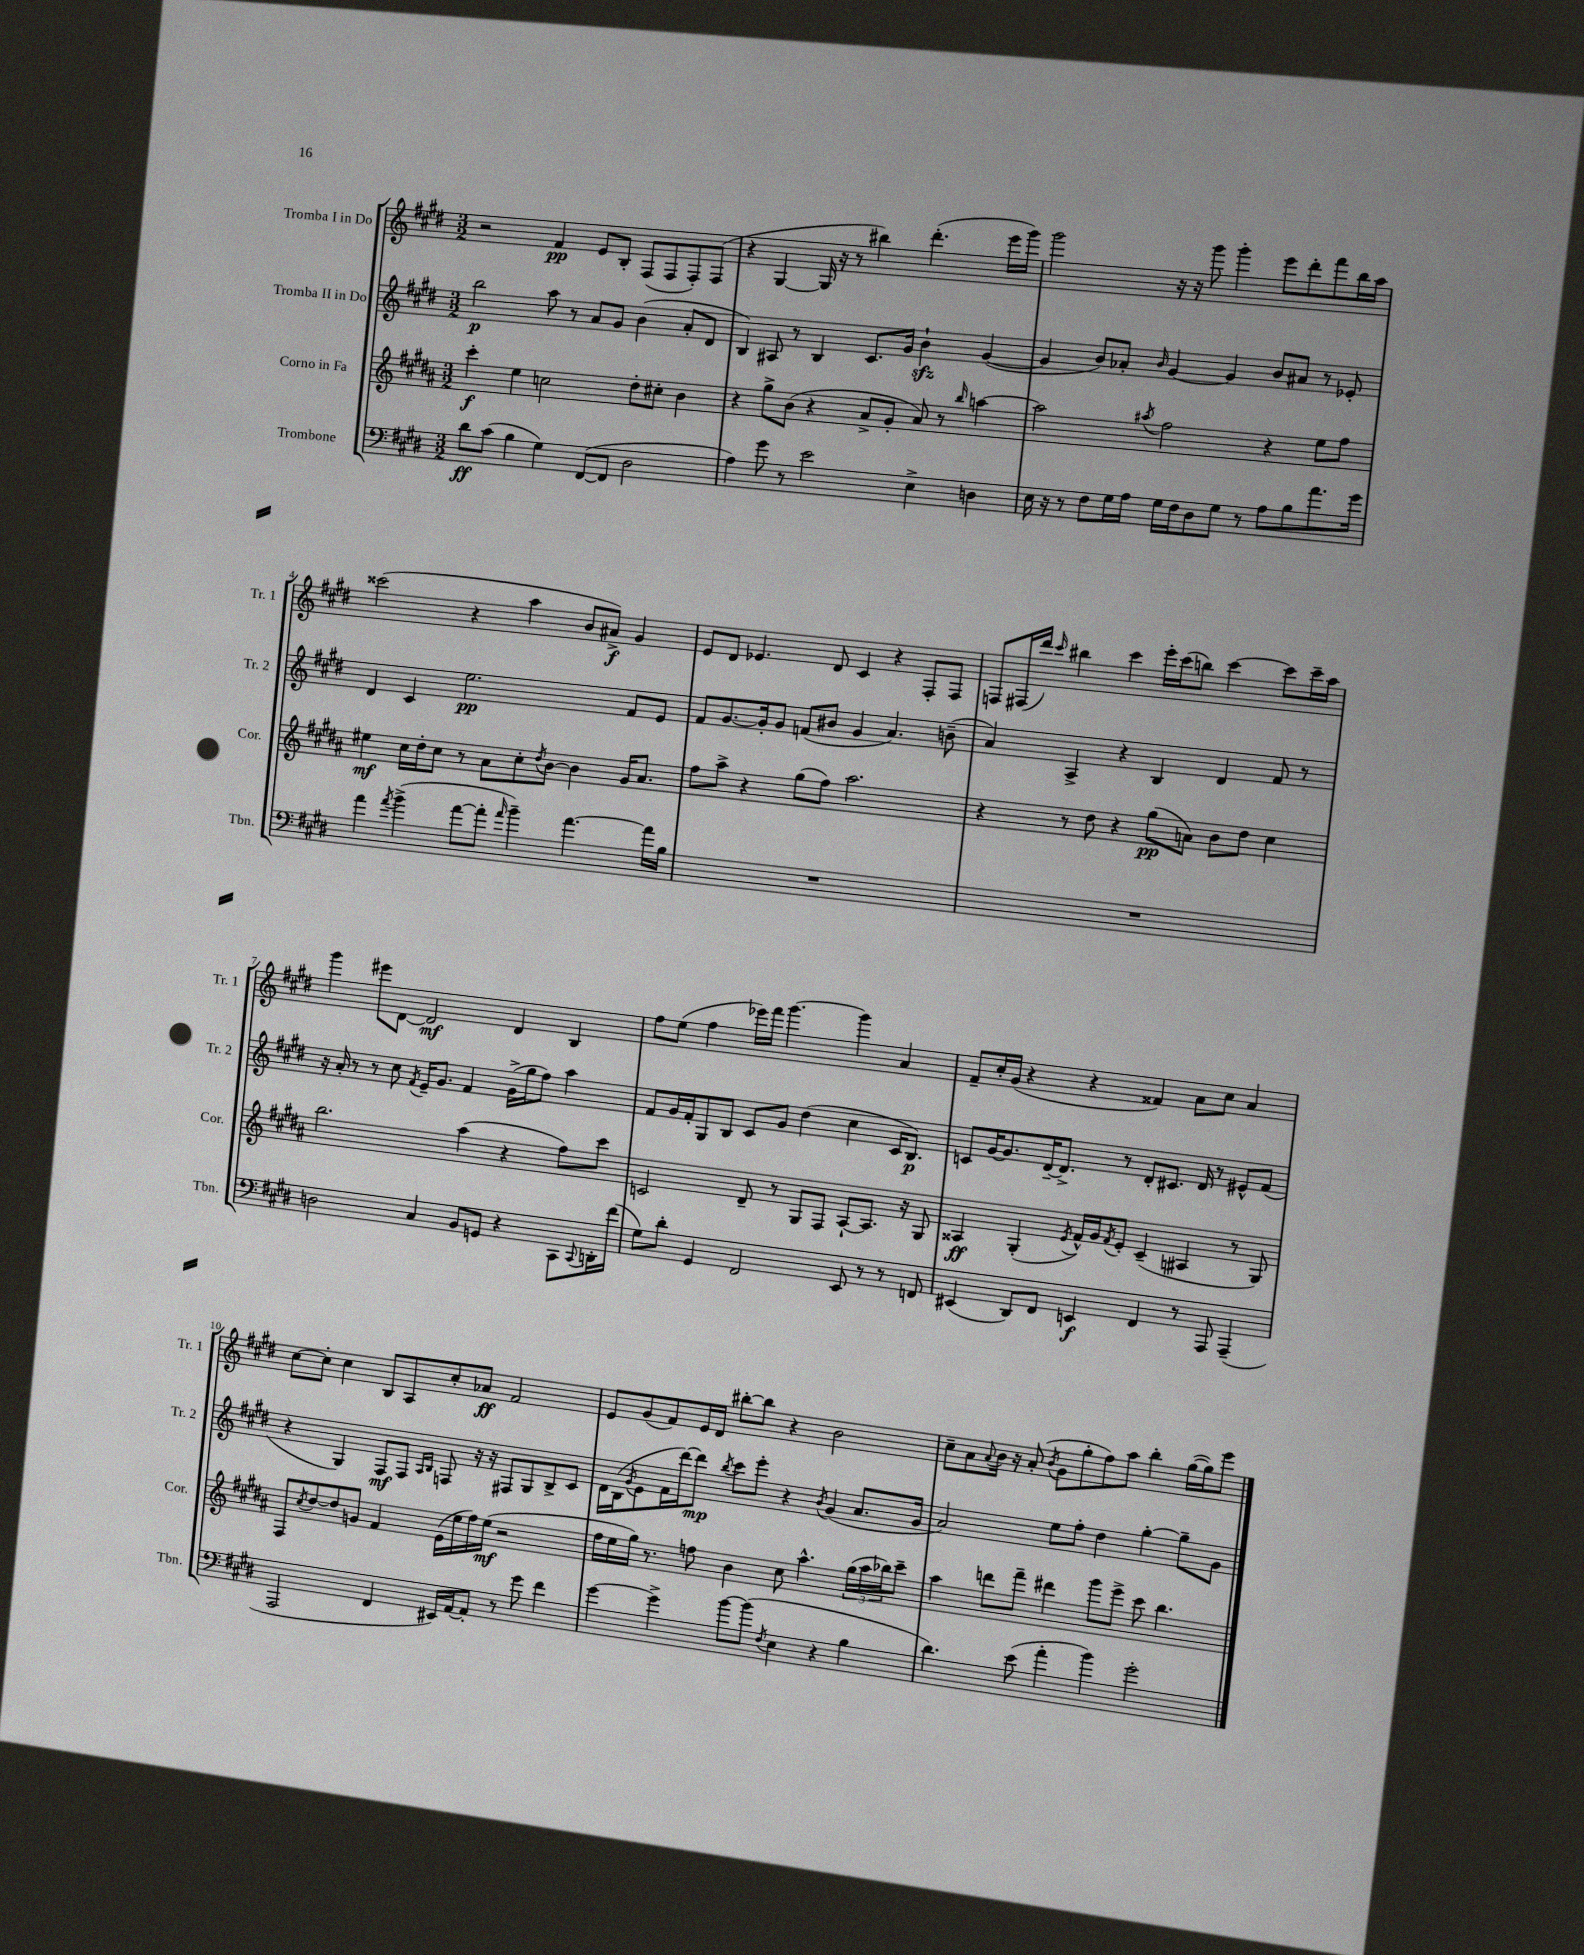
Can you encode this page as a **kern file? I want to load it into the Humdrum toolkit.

**kern	**dynam	**kern	**dynam	**kern	**dynam	**kern	**dynam
*part4	*part4	*part3	*part3	*part2	*part2	*part1	*part1
*staff4	*staff4	*staff3	*staff3	*staff2	*staff2	*staff1	*staff1
*I"Trombone	*	*I"Corno in Fa	*	*I"Tromba II in Do	*	*I"Tromba I in Do	*
*I'Tbn.	*	*I'Cor.	*	*I'Tr. 2	*	*I'Tr. 1	*
*clefF4	*	*clefG2	*	*clefG2	*	*clefG2	*
*k[f#c#g#d#]	*	*k[f#c#g#d#a#]	*	*k[f#c#g#d#]	*	*k[f#c#g#d#]	*
*M3/2	*	*M3/2	*	*M3/2	*	*M3/2	*
=1	=1	=1	=1	=1	=1	=1	=1
8d#\L	ff	4ccc#'\	f	2bb\	p	2r	.
(8c#\J	.	.	.	.	.	.	.
4B\	.	4ee\	.	.	.	.	.
4G#\)	.	2ccn\	.	8aa\	.	4f#/	pp
.	.	.	.	8r	.	.	.
([8FF#/L	.	.	.	8a/L	.	8e/L	.
8FF#/J]	.	.	.	8g#/J	.	8B'/J	.
2D#\	.	8dd#'\L	.	(4b\	.	(8F#/L	.
.	.	8cc#X'\J	.	.	.	8F#/	.
.	.	4b\	.	8a'/L	.	8F#'/)	.
.	.	.	.	8d#/J	.	(8F#/J	.
=2	=2	=2	=2	=2	=2	=2	=2
4A\)	.	4r	.	4B/)	.	4r	.
8g#\	.	8gg#^\L	.	8A#X/	.	[4G#/	.
8r	.	(8b\J	.	8r	.	.	.
2e\	.	4r	.	4B/	.	16G#/]	.
.	.	.	.	.	.	16r	.
.	.	.	.	.	.	8r	.
.	.	8a#^/L	.	8.c#/L	.	4bb#X\)	.
.	.	8g#'/J	.	.	.	.	.
.	.	.	.	16g#/Jk	.	.	.
4E^\	.	8a#/)	.	4bzz`\	.	(4.ddd#'\	.
.	.	8r	.	.	.	.	.
.	.	16qqbb/	.	.	.	.	.
4Dn\	.	[4aan\	.	([4g#/	.	.	.
.	.	.	.	.	.	16eee\LL	.
.	.	.	.	.	.	16ggg#\JJ)	.
=3	=3	=3	=3	=3	=3	=3	=3
16E\	.	2aa\]	.	4g#/]	.	2ggg#\	.
16r	.	.	.	.	.	.	.
8r	.	.	.	.	.	.	.
8F#\L	.	.	.	8b/L)	.	.	.
16G#\L	.	.	.	8a-X'/J	.	.	.
16A\JJ	.	.	.	.	.	.	.
.	.	8qaa#X/	.	16qqb/	.	.	.
16G#\LL	.	2ff#\	.	[4g#/	.	16r	.
16F#\J	.	.	.	.	.	16r	.
8D#\	.	.	.	.	.	8ggg#\	.
8G#\J	.	.	.	4g#/]	.	4ggg#'\	.
8r	.	.	.	.	.	.	.
8A\L	.	4r	.	8b/L	.	8eee\L	.
8B\	.	.	.	8a#X/J	.	8ddd#'\	.
8.a\	.	8ee\L	.	8r	.	8fff#\	.
.	.	8ff#\J	.	8e-X'/	.	16bb\L	.
16g#\Jk	.	.	.	.	.	16aa\JJ	.
!!LO:LB:g=z
=4	=4	=4	=4	=4	=4	=4	=4
4a\	.	4ee#X\	mf	4d#/	.	(2ccc##X\	.
8qa/	.	.	.	.	.	.	.
(4b^\	.	16cc#\LL	.	4c#/	.	.	.
.	.	16dd#'\J	.	.	.	.	.
.	.	8cc#\J	.	.	.	.	.
[8a\L	.	8r	.	2.ee\	pp	4r	.
8a'\J]	.	8a#\L	.	.	.	.	.
16qqa/	.	.	.	.	.	.	.
4b~\)	.	8cc#'\	.	.	.	4aa\	.
.	.	8qdd#/	.	.	.	.	.
.	.	[8b\J	.	.	.	.	.
[4.a\	.	4b\]	.	.	.	8b/L	.
.	.	.	.	.	.	8a#X^/J)	f
.	.	16g#/KL	.	8f#/L	.	4g#/	.
.	.	8.a#/J	.	.	.	.	.
16a\LL]	.	.	.	8e/J	.	.	.
16B\JJ	.	.	.	.	.	.	.
=5	=5	=5	=5	=5	=5	=5	=5
1.r	.	8ff#\L	.	8f#/L	.	8e/L	.
.	.	8aa#^\J	.	[8.g#/	.	8d#/J	.
.	.	4r	.	.	.	4.e-X/	.
.	.	.	.	16g#'/k]	.	.	.
.	.	.	.	8g#/J	.	.	.
.	.	(8gg#\L	.	(8fn/L	.	.	.
.	.	8ff#\J)	.	8b#X/J	.	8d#/	.
.	.	2.aa#\	.	4g#/	.	4c#/	.
.	.	.	.	4.a/)	.	4r	.
.	.	.	.	.	.	8F#'/L	.
.	.	.	.	(8bn~\	.	8F#/J	.
=6	=6	=6	=6	=6	=6	=6	=6
1.r	.	4r	.	4a/)	.	8Fn/L	.
.	.	.	.	.	.	(16F#X/L	.
.	.	.	.	.	.	16ddd#/JJ)	.
.	.	.	.	.	.	16qqccc#/	.
.	.	8r	.	4A^/	.	4bb#X\	.
.	.	8dd#\	.	.	.	.	.
.	.	4r	.	4r	.	4ccc#\	.
.	.	(8gg#\L	pp	4B/	.	16eee'\LL	.
.	.	.	.	.	.	(16ccc#\J	.
.	.	8an\J)	.	.	.	8bbn\J)	.
.	.	8b\L	.	4d#/	.	[4ccc#\	.
.	.	8dd#\J	.	.	.	.	.
.	.	4cc#\	.	8f#/	.	8ccc#\L]	.
.	.	.	.	8r	.	16ccc#~\L	.
.	.	.	.	.	.	16aa\JJ	.
!!LO:LB:g=z
=7	=7	=7	=7	=7	=7	=7	=7
2Dn\	.	2.bb\	.	16r	.	4ggg#\	.
.	.	.	.	16a'/	.	.	.
.	.	.	.	8r	.	.	.
.	.	.	.	8r	.	8eee#X\L	.
.	.	.	.	8cc#\	.	[8d#\J	.
.	.	.	.	8qf#/	.	.	.
4C#/	.	.	.	16e~/KL	.	2d#/]	mf
.	.	.	.	8.g#/J	.	.	.
8BB/L	.	(4aa#\	.	4f#/	.	.	.
8GGn/J	.	.	.	.	.	.	.
4r	.	4r	.	(16g#^\LL	.	4d#/	.
.	.	.	.	16gg#\J	.	.	.
.	.	.	.	8ff#\J)	.	.	.
8CC#\L	.	8ff#\L)	.	4aa\	.	4B/	.
8qqCC#/	.	.	.	.	.	.	.
16DDn'\L	.	8ccc#\J	.	.	.	.	.
(16f#\JJ	.	.	.	.	.	.	.
=8	=8	=8	=8	=8	=8	=8	=8
8G#\L)	.	2cn/	.	8f#/L	.	8ff#\L	.
8d#'\J	.	.	.	16g#/L	.	(8ee\J	.
.	.	.	.	16f#'/J	.	.	.
4GG#/	.	.	.	8G#/	.	4ff#\	.
.	.	.	.	8B/J	.	.	.
2FF#/	.	8d#~/	.	8c#/L	.	16eee-X\LL)	.
.	.	.	.	.	.	16fff#\JJ	.
.	.	8r	.	8g#/J	.	[4.ggg#\	.
.	.	8G#/L	.	(4dd#\	.	.	.
.	.	8F#/J	.	.	.	.	.
8EE/	.	[8A#`/L	.	4cc#\	.	4ggg#\]	.
8r	.	8.A#/J]	.	.	.	.	.
8r	.	.	.	16c#/KL	.	4a/	.
.	.	16r	.	8.B/J)	p	.	.
8FFn/	.	8G#/	.	.	.	.	.
=9	=9	=9	=9	=9	=9	=9	=9
(4EE#X/	.	4A##X/	ff	8cn/L	.	8f#~/L	.
.	.	.	.	[16g#/K	.	16cc#'/L	.
.	.	.	.	8.g#/]	.	(16g#/JJ	.
8DD#/L)	.	(4G#'/	.	.	.	4r	.
8FF#/J	.	.	.	[16d#~/K	.	.	.
.	.	.	.	8.d#^/J]	.	.	.
.	.	8qe/	.	.	.	.	.
4EEn/	f	16f#^^/LL)	.	.	.	4r	.
.	.	16g#/J	.	.	.	.	.
.	.	8qf#/	.	.	.	.	.
.	.	8e'/J	.	8r	.	.	.
4FF#/	.	(4c#~/	.	8d#'/L	.	4f##X/)	.
.	.	.	.	8.c#X/J	.	.	.
8r	.	4A#X/	.	.	.	8a\L	.
.	.	.	.	16d#/	.	.	.
8AAA/	.	.	.	8r	.	8cc#\J	.
(4AAA~/	.	8r	.	8e#X^^/L	.	4a/	.
.	.	8G#/)	.	(8f#/J	.	.	.
!!LO:LB:g=z
=10	=10	=10	=10	=10	=10	=10	=10
2AAA/	.	8F#/L	.	4r	.	[8cc#\L	.
.	.	8qcc#/	.	.	.	.	.
.	.	[8dd#/	.	.	.	8cc#'\J]	.
.	.	8dd#/]	.	4G#/)	.	4cc#\	.
.	.	8gn/J	.	.	.	.	.
4FF#/	.	4f#/	.	8F#/L	mf	8B/L	.
.	.	.	.	8F#/J	.	8A/	.
.	.	.	.	16qqA/LL	.	.	.
.	.	.	.	16qqB/JJ	.	.	.
16EE#X/LL)	.	(16e\LL	.	8Fn/	.	8cc#'/	.
[16AA/J	.	16ee\	.	.	.	.	.
8AA'/J]	.	16ff#\)	.	16r	.	8a-X/J	ff
.	.	(16ee\JJ	mf	16r	.	.	.
8r	.	2r	.	8F#X/L	.	2f#/	.
8g#\	.	.	.	8G#/	.	.	.
4f#\	.	.	.	8B^/	.	.	.
.	.	.	.	8c#/J	.	.	.
=11	=11	=11	=11	=11	=11	=11	=11
[4g#\	.	16ff#\LL	.	16d#\LL	.	8e/L	.
.	.	16ee\	.	(16B\J	.	.	.
.	.	.	.	8qg#/	.	.	.
.	.	16gg#\JJ)	.	8e\	.	(8g#/	.
.	.	8.r	.	.	.	.	.
4g#^\]	.	.	.	16f#\L	.	8f#/)	.
.	.	.	.	[16ddd#\J)	.	.	.
.	.	8ffn\	.	8ddd#\J]	mp	16e/L	.
.	.	.	.	.	.	16d#/JJ	.
.	.	.	.	8qbb/	.	.	.
[8b\L	.	4b\	.	8ccc#\L	.	[8bb#X'\L	.
(8b\J]	.	.	.	8eee'\J	.	8bb#\J]	.
8qF#/	.	.	.	.	.	.	.
4E\	.	8cc#\	.	4r	.	4r	.
.	.	4.aa#^^\	.	.	.	.	.
.	.	.	.	8qb/	.	.	.
4r	.	.	.	(4g#/	.	2b\	.
4B\	.	(24gg#\LL	.	8.a/L	.	.	.
.	.	24aa#\	.	.	.	.	.
.	.	24bb-X\J)	.	.	.	.	.
.	.	8ccc#~\J	.	.	.	.	.
.	.	.	.	16g#/Jk	.	.	.
=12	=12	=12	=12	=12	=12	=12	=12
4.d#\)	.	4aa#\	.	2a/)	.	8cc#~\L	.
.	.	.	.	.	.	8a\	.
.	.	.	.	.	.	8qqa/	.
.	.	8dddn\L	.	.	.	16b\Jk	.
.	.	.	.	.	.	16r	.
(8e\	.	8fff#~\J	.	.	.	(8a'/	.
.	.	.	.	.	.	8qb/	.
4a'\	.	4ddd#X\	.	8ee\L	.	8g#\L	.
.	.	.	.	8ff#'\J	.	8gg#'\	.
4b\)	.	8ggg#\L	.	4dd#\	.	8ff#\)	.
.	.	8eee^\J	.	.	.	8aa\J	.
2g#'\	.	8ccc#\	.	[4gg#'\	.	4bb'\	.
.	.	4.bb\	.	.	.	.	.
.	.	.	.	8gg#~\L]	.	([16gg#\LL	.
.	.	.	.	.	.	16gg#\J])	.
.	.	.	.	8g#\J	.	8eee\J	.
==	==	==	==	==	==	==	==
*-	*-	*-	*-	*-	*-	*-	*-
